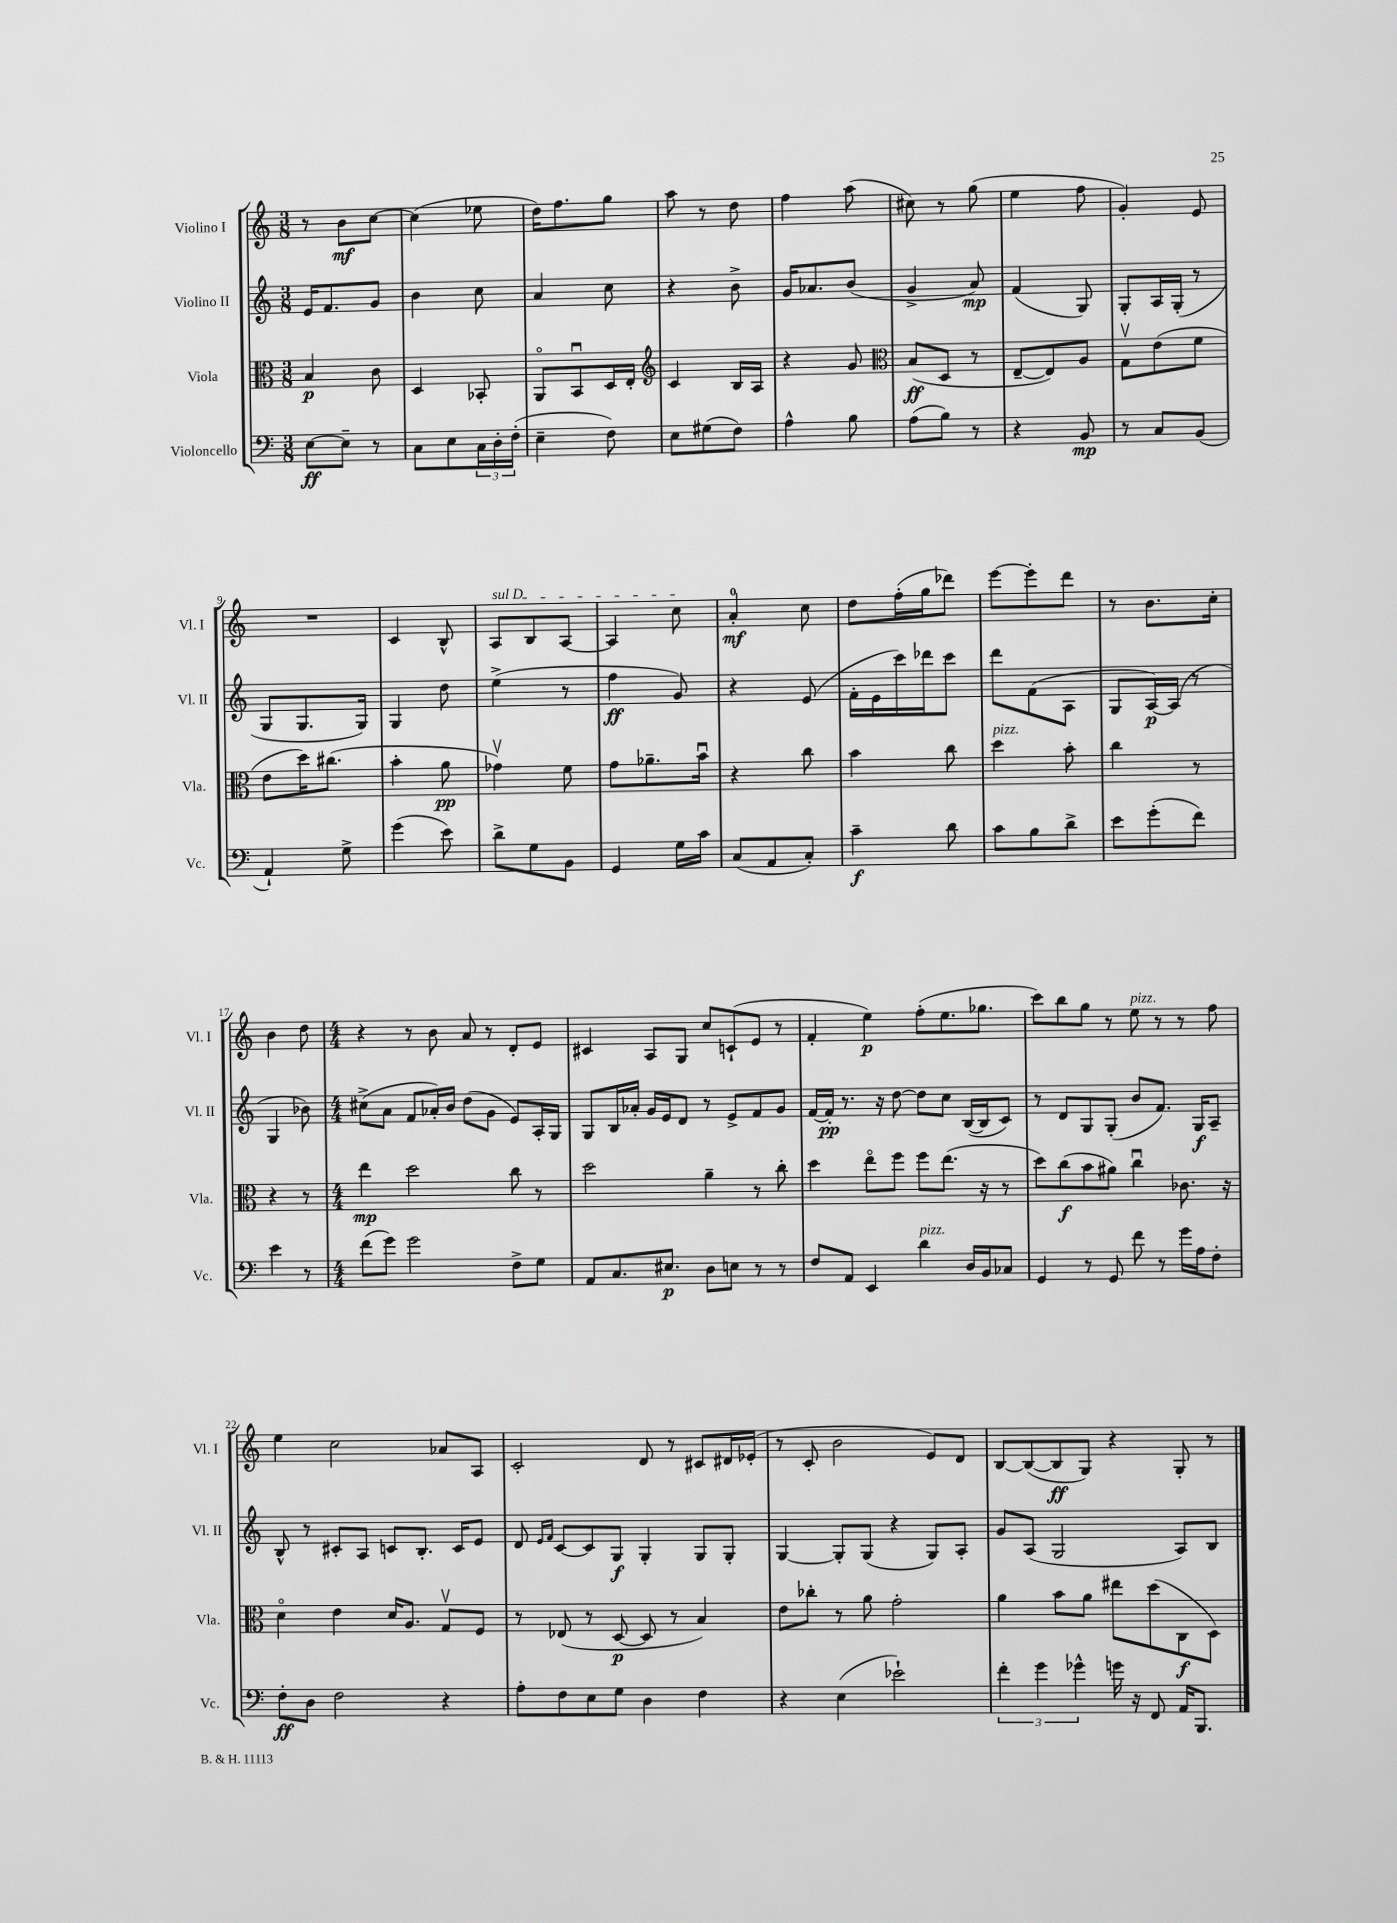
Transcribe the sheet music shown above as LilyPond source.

<<
\new StaffGroup <<
\new Staff = "s0" \with { instrumentName = "Violino I" shortInstrumentName = "Vl. I" } {
    \clef treble \key c \major \numericTimeSignature \time 3/8
    r8 b'8\mf c''8~ |
    c''4( ees''8 |
    d''16) f''8. g''8 |
    a''8 r8 d''8 |
    f''4 a''8( |
    cis''8) r8 g''8( |
    e''4 f''8 |
    g'4-.) e'8 |
    R4. |
    c'4 b8-^ |
    \once \override TextSpanner.bound-details.left.text = \markup { \italic "sul D" } a8\startTextSpan b8 a8~ |
    a4 c''8\stopTextSpan |
    a'4-0-.\mf c''8 |
    d''8 f''16-.( g''16 des'''8) |
    e'''8~ e'''8-. d'''8 |
    r8 b'8. c''16-. |
    b'4 d''8 |
    \numericTimeSignature \time 4/4 r4 r8 b'8 a'8 r8 d'8-. e'8 |
    cis'4 a8 g8 c''8 c'8-!( e'8 r8 |
    f'4-. e''4\p) f''8-.( e''8. ges''8. |
    c'''8) b''8 g''8 r8 e''8^\markup { \italic "pizz." } r8 r8 f''8 |
    e''4 c''2 aes'8 a8 |
    c'2-. d'8 r8 cis'8 dis'16 ees'16-.( |
    r8 c'8-. b'2 e'8) d'8 |
    b8~ b8~( b8\ff g8) r4 g8-. r8 \bar "|." |
}
\new Staff = "s1" \with { instrumentName = "Violino II" shortInstrumentName = "Vl. II" } {
    \clef treble \key c \major \numericTimeSignature \time 3/8
    e'16 f'8. g'8 |
    b'4 c''8 |
    a'4 c''8 |
    r4 b'8-> |
    g'16 aes'8. b'8( |
    g'4-> a'8\mp) |
    f'4( g8) |
    g8-. a16 g16-.( r8 |
    g8 g8. g16) |
    g4 d''8 |
    e''4->( r8 |
    f''4\ff g'8) |
    r4 e'8( |
    f'16-. e'16 c'''16) des'''16 c'''8 |
    d'''8 f'8( a8 |
    g8 a16~\p) a16( r8 |
    g4 bes'8) |
    \numericTimeSignature \time 4/4 cis''8->( a'8 f'8 aes'16-.) b'16 d''8( g'8 e'8) a16-. g16 |
    g8 b16 aes'16-. g'16 e'16 d'8 r8 e'8-> f'8 g'8 |
    f'16~ f'16-.\pp r8. r16 d''8~ d''8 c''8 b16~( b16 c'8) |
    r8 d'8 g8 g8-.( b'8 f'8.) g16\f a8-- |
    b8-^ r8 cis'8-. a8 c'8 b8.-. c'16 e'8 |
    d'8 \grace { e'16 f'16 } c'8~ c'8 g8\f g4-. g8 g8-. |
    g4~ g8-. g8( r4 g8) a8-. |
    g'8 a8( g2 a8) b8 \bar "|." |
}
\new Staff = "s2" \with { instrumentName = "Viola" shortInstrumentName = "Vla." } {
    \clef alto \key c \major \numericTimeSignature \time 3/8
    b4\p c'8 |
    d4 bes,8-. |
    a,8\flageolet b,8\downbow d16 e16-. |
    \clef treble c'4 b16 a16 |
    r4 g'8 |
    \clef alto b8\ff( d8 r8 |
    e8~-- e8) a8 |
    g8\upbow e'8( f'8 |
    e'8 d''16) cis''8.( |
    b'4-. a'8\pp |
    ges'4\upbow) f'8 |
    g'8 aes'8.-- b'16\downbow |
    r4 c''8 |
    b'4 c''8 |
    d''4^\markup { \italic "pizz." } b'8-. |
    c''4 r8 |
    r4 r8 |
    \numericTimeSignature \time 4/4 e''4\mp d''2 c''8 r8 |
    d''2 a'4-- r8 c''8-. |
    d''4 e''8\flageolet f''8 f''8 e''8.( r16 r8 |
    d''8) c''8\f( b'8 ais'8) c''4\downbow ces'8. r16 |
    d'4\flageolet e'4 d'16 a8. g8\upbow f8 |
    r8 ees8( r8 d8~\p d8 r8 b4) |
    e'8 ces''8-. r8 a'8 g'2-. |
    a'4 b'8 a'8 eis''8 d''8( c8\f d8) \bar "|." |
}
\new Staff = "s3" \with { instrumentName = "Violoncello" shortInstrumentName = "Vc." } {
    \clef bass \key c \major \numericTimeSignature \time 3/8
    e8~\ff e8-- r8 |
    c8 e8 \tuplet 3/2 { c16 d16-. f16-.( } |
    e4-- f8) |
    e8 gis8( f8) |
    a4-^ b8 |
    a8( b8) r8 |
    r4 b,8\mp |
    r8 c8 b,8( |
    a,4-!) g8-> |
    g'4( e'8) |
    d'8-> g8 b,8 |
    g,4 g16 c'16 |
    c8( a,8 c8-.) |
    c'4--\f d'8 |
    c'8 b8 d'8-> |
    e'8 g'8-.( f'8) |
    e'4 r8 |
    \numericTimeSignature \time 4/4 f'8( g'8) g'2 f8-> g8 |
    a,8 c8. eis8.\p d8 e8 r8 r8 |
    f8 a,8 e,4 d'4^\markup { \italic "pizz." } d16 b,16 ces8 |
    g,4 r8 g,8 f'8 r8 g'16 a16 f8-. |
    f8-.\ff d8 f2 r4 |
    a8-. f8 e8 g8 d4 f4 |
    r4 e4( ees'2-!) |
    \tuplet 3/2 { f'4-. g'4 ges'4-^ } g'16 r16 f,8 a,16 b,,8. \bar "|." |
}
>>
>>
